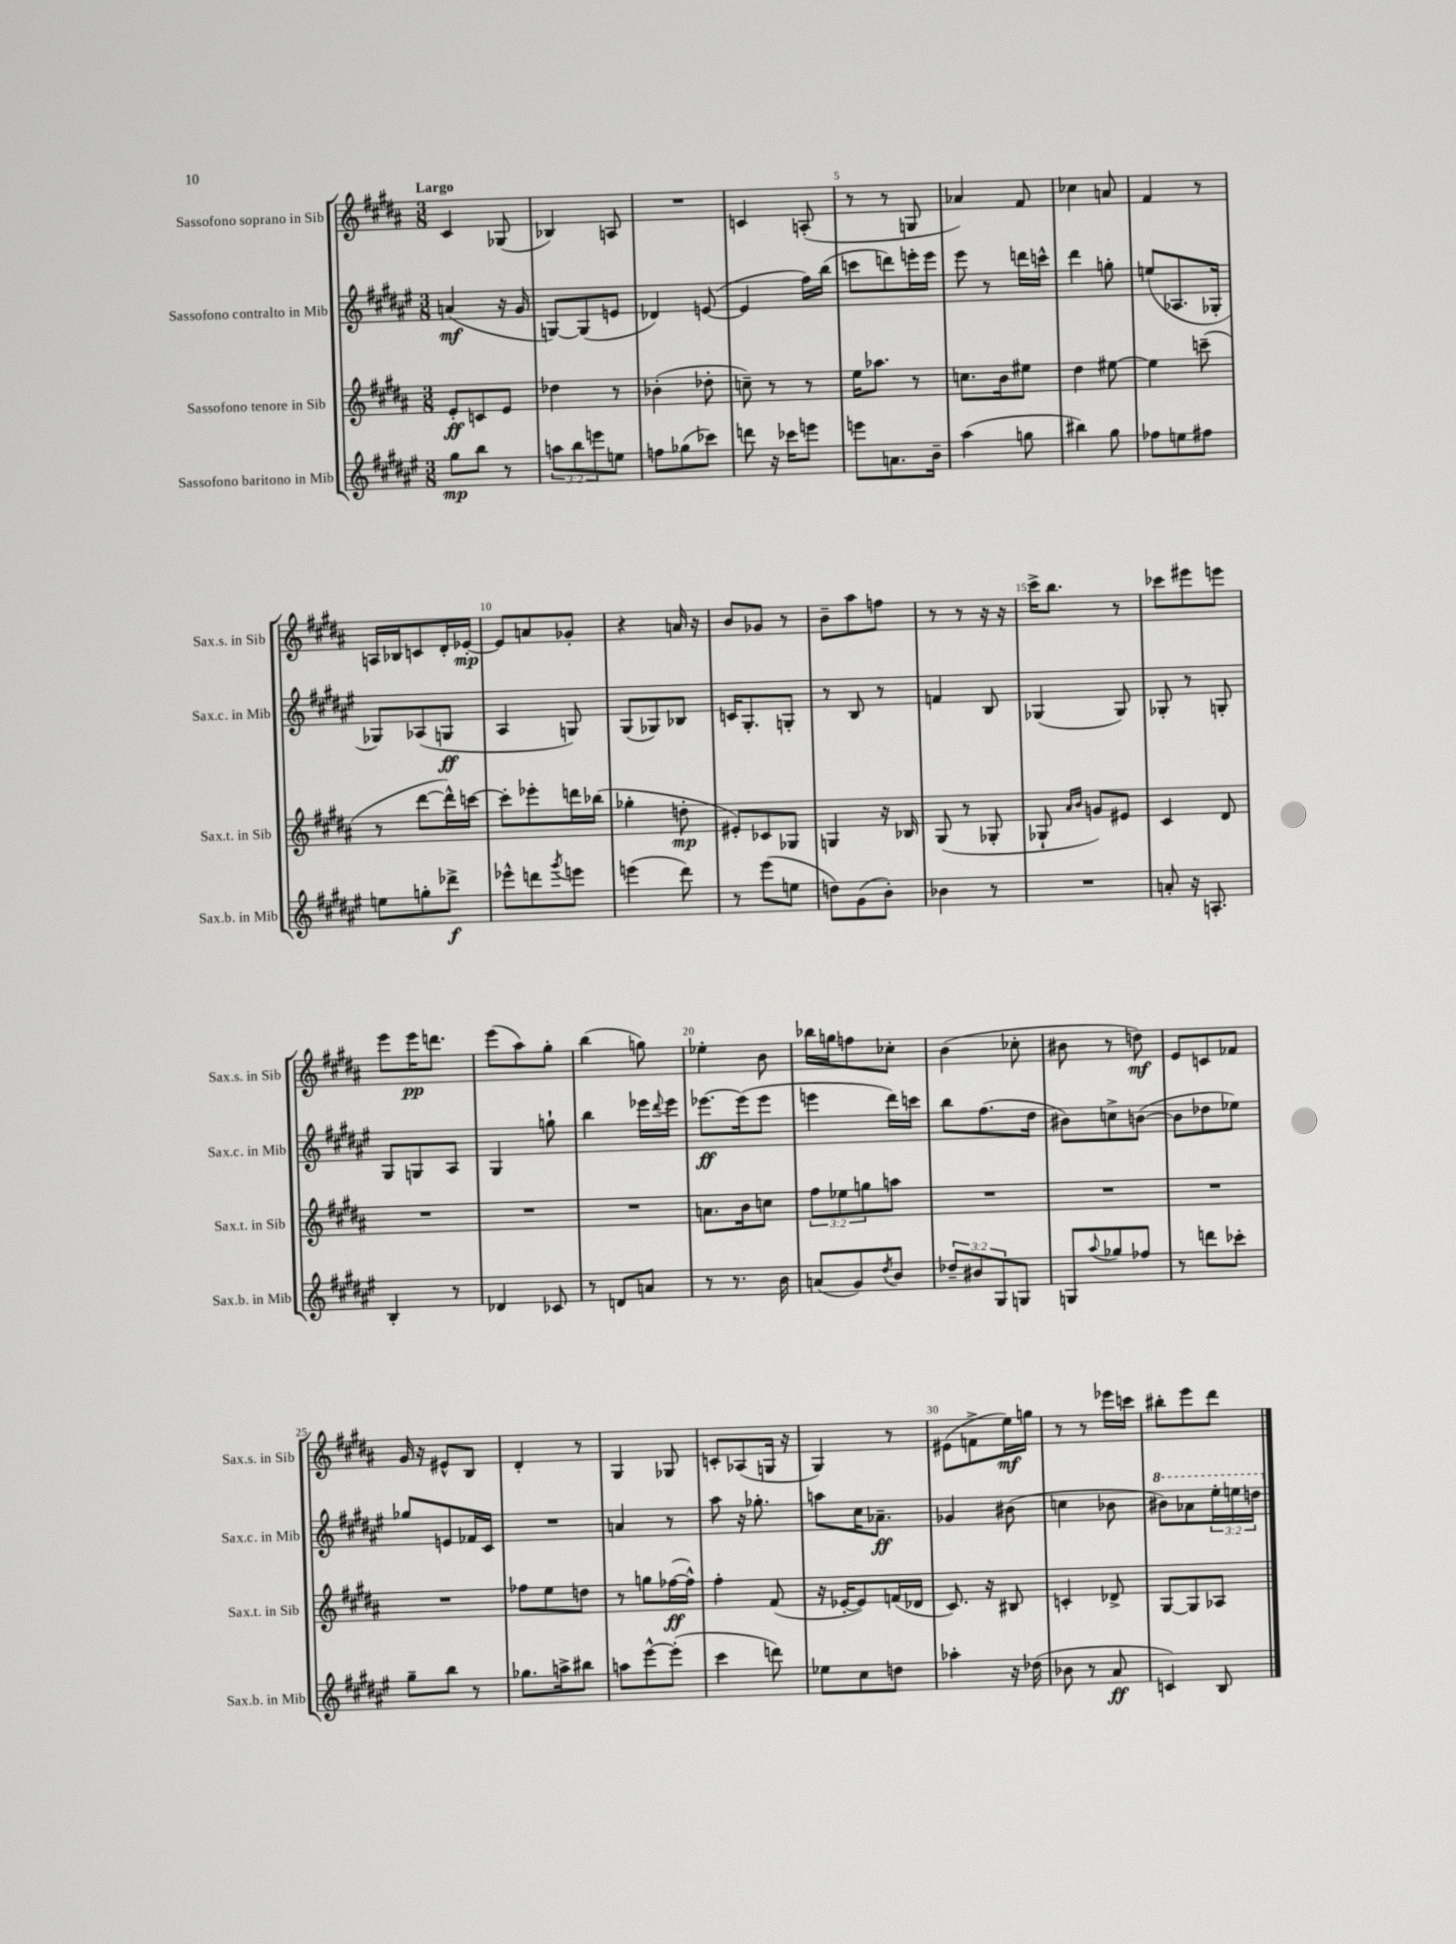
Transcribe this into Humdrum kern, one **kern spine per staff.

**kern	**kern	**kern	**kern
*staff4	*staff3	*staff2	*staff1
*clefG2	*clefG2	*clefG2	*clefG2
*k[f#c#g#d#a#e#]	*k[f#c#g#d#a#]	*k[f#c#g#d#a#e#]	*k[f#c#g#d#a#]
*M3/8	*M3/8	*M3/8	*M3/8
8gg#	8e'	(4a	4c#
8bb	8c	.	.
8r	8e	16r	(8G-
.	.	16g#	.
=	=	=	=
12aa	4dd-	[8G)	4B-)
12bb	.	.	.
.	.	(8G]	.
12eee	.	.	.
8ee	8r	8e	8A
=	=	=	=
8ff	(4b-'	4d-)	4.r
(8gg-	.	.	.
8ccc-)	8dd-'	([8e	.
=	=	=	=
8ddd	8cc~)	4e]	4c
16r	8r	.	.
16ccc-	.	.	.
8eee	8r	16ff#)	(8A'
.	.	(16bb	.
=	=	=	=
8eee	16ee	8ccc	8r
.	8.aa-	.	.
8.a	.	8ddd)	8r
.	8r	16eee'	8G
16b~	.	16eee	.
=	=	=	=
(4aa#	8.cc	8eee#	4a-)
.	.	8r	.
.	16b	.	.
8gg	8ee#	16ddd	8f#
.	.	16ccc^^	.
=	=	=	=
4bb#)	4dd#	4ddd#	4cc-
8gg#	[8ee#	8gg'	8a
=	=	=	=
8ff-	4ee#]	(8ee	4f#
8ee	.	8.A-	.
8ff#	(8ccc~	.	8r
.	.	16G-'	.
=	=	=	=
8ee	8r	8G-)	16A
.	.	.	16B-
8gg'	[8ddd#	(8A-	8c
8ddd-^	16ddd#^^])	8G	16d#'
.	[16ccc	.	[16e-'
=	=	=	=
8eee-^^	8ccc']	4A#	8e-]
8ddd	8eee-'	.	8a
8qggg#	.	.	.
8eee	16ddd	8G)	8g-'
.	(16bb-	.	.
=	=	=	=
(4eee	4gg-'	(8G#	4r
.	.	8G-)	.
8ddd#)	8dd'	8B-	16a
.	.	.	16r
=	=	=	=
8r	8e#')	16c	8b
.	.	8.G#'	.
(8eee#	8c-	.	8g-
8ee	8G-	8G'	8r
=	=	=	=
8dd)	4G	8r	8b~
(8g#	.	8B	8aa#
8b')	16r	8r	8ff
.	16B-	.	.
=	=	=	=
4b-	(8G#	4f	8r
.	8r	.	8r
8r	8G-'	8B	16r
.	.	.	16r
=	=	=	=
4.r	8G-`	(4G-	16ccc#^
.	.	.	8.bb
.	16qqa#	.	.
.	16qqb	.	.
.	8g)	.	.
.	8e#	8G-)	8r
=	=	=	=
8a'	4c#	8G-'	8ccc-
16r	.	8r	8eee#
8.A'	.	.	.
.	8d#	8G'	8eee
=	=	=	=
4B'	4.r	8G#	8eee
.	.	8G	16eee
.	.	.	8.ddd
8r	.	8A#	.
=	=	=	=
4d-	4.r	4G#	(8eee
.	.	.	8aa#)
8c-	.	8gg`	8gg#'
=	=	=	=
8r	4.r	4bb	(4bb
8d	.	.	.
8a	.	16eee-	8gg)
.	.	8qqddd#	.
.	.	16eee-	.
=	=	=	=
8r	8.a	[8.eee-	4ee-'
8.r	.	.	.
.	16b	(16eee-]	.
.	8cc	8eee-	8b
16b	.	.	.
=	=	=	=
(8a	12ff#	4eee	16bb-
.	.	.	16gg
.	12ee-	.	.
8g#)	.	.	8ff
.	12gg	.	.
8qdd#	.	.	.
8b	8aa	16ddd#)	8cc-'
.	.	16ccc	.
=	=	=	=
12dd-~	4.r	8bb	(4b
12b#	.	.	.
.	.	(8.ff#	.
12G#	.	.	.
8G	.	.	8cc-'
.	.	16dd#	.
=	=	=	=
8G	4.r	8b#)	8b#
8qqaa#	.	.	.
8gg-	.	8cc^	8r
8ff-	.	([8b	8dd)
=	=	=	=
8r	4.r	8b]	8e
8ddd	.	8dd-	8c
8ccc-'	.	8ee-)	8f-
=	=	=	=
8gg#~	4.r	8gg-	16g#
.	.	.	16r
8bb	.	8e	8e#^^
8r	.	16f-	8B
.	.	16c#	.
=	=	=	=
8.gg-	8ff-	4.r	4d#'
.	8ee	.	.
16aa^	.	.	.
8bb#	8dd	.	8r
=	=	=	=
8aa	8r	4a	4G#
[8eee#^^	8gg	.	.
(8eee#']	([16ff-	8r	8G-
.	16ff-^^])	.	.
=	=	=	=
4ccc#	4ff#'	8aa#	8c'
.	.	16r	(8A-
.	.	8.gg-'	.
8ddd)	(8f#	.	16G
.	.	.	16r
=	=	=	=
8ee-	16r	8aa	4G#)
.	[16e-'	.	.
8cc#	8e-])	16cc#	.
.	.	8.a-~	.
8dd	(16f	.	8r
.	16d-	.	.
=	=	=	=
4aa-'	8.c#)	4g-	(8e#
.	.	.	8f^
.	16r	.	.
16r	8B#	(8b#	16ee)
(16dd-	.	.	16gg
=	=	=	=
8b-	4c'	4cc	8r
8r	.	.	8r
8a#	8d-^	8b-	16eee-
.	.	.	16ccc
=	=	=	=
4c)	[8G#	8bb#)	8bb#'
.	8G#]	8aa-	8eee
8B	8A-	24eee#'	8ddd#
.	.	24eee	.
.	.	24ddd	.
==	==	==	==
*-	*-	*-	*-
